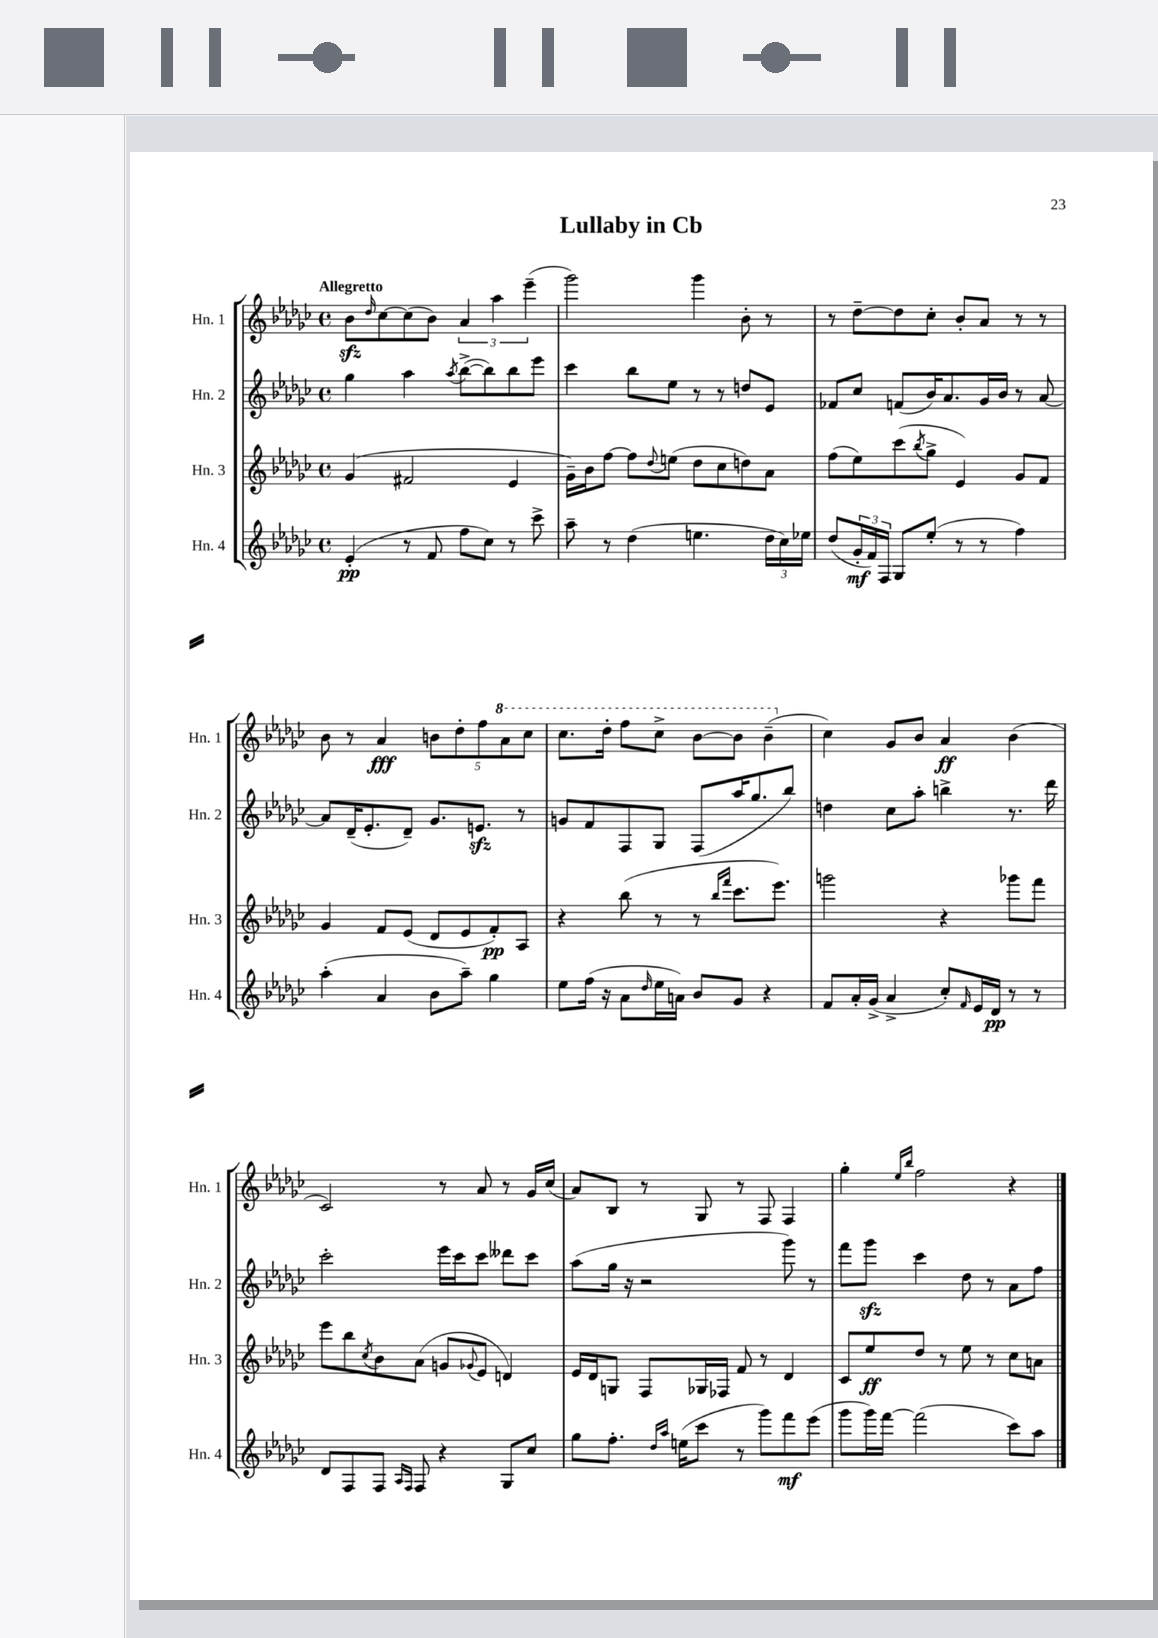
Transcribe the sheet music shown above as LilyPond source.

\header { title = "Lullaby in Cb" }
<<
\new StaffGroup <<
\new Staff = "s0" \with { instrumentName = "Hn. 1" shortInstrumentName = "Hn. 1" } {
    \clef treble \key ges \major \defaultTimeSignature \time 4/4 \tempo "Allegretto"
    bes'8\sfz \grace { des''16 } ces''8~ ces''8( bes'8) \tuplet 3/2 { aes'4 aes''4 ees'''4--( } |
    ges'''2) ges'''4 bes'8-. r8 |
    r8 des''8~-- des''8 ces''8-. bes'8-. aes'8 r8 r8 |
    bes'8 r8 aes'4\fff \tuplet 5/4 { b'8 des''8-. f''8 \ottava #1 aes''8 ces'''8 } |
    ces'''8. des'''16-. f'''8 ces'''8-> bes''8~ bes''8 bes''4--( \ottava #0 |
    ces''4) ges'8 bes'8 aes'4\ff bes'4( |
    ces'2) r8 aes'8 r8 ges'16 ces''16( |
    aes'8) bes8 r8 ges8 r8 f8 f4 |
    ges''4-. \grace { ees''16 bes''16 } f''2 r4 \bar "|." |
}
\new Staff = "s1" \with { instrumentName = "Hn. 2" shortInstrumentName = "Hn. 2" } {
    \clef treble \key ges \major \defaultTimeSignature \time 4/4
    ges''4 aes''4 \acciaccatura { aes''8 } bes''8~->( bes''8) bes''8 ees'''8 |
    ces'''4 bes''8 ees''8 r8 r8 d''8 ees'8 |
    fes'8 ces''8 f'8( bes'16) aes'8. ges'16 bes'16 r8 aes'8~ |
    aes'8 des'16--( ees'8.-. des'8--) ges'8. e'8.\sfz r8 |
    g'8 f'8 f8 ges8 f8( aes''16 ges''8. bes''8) |
    d''4 ces''8 aes''8-. b''4-> r8. des'''16 |
    ces'''2-. ees'''16 ces'''16 ces'''8 deses'''8 ces'''8 |
    aes''8( ges''16 r16 r2 ges'''8) r8 |
    f'''8 ges'''8\sfz ces'''4 des''8 r8 aes'8 f''8 \bar "|." |
}
\new Staff = "s2" \with { instrumentName = "Hn. 3" shortInstrumentName = "Hn. 3" } {
    \clef treble \key ges \major \defaultTimeSignature \time 4/4
    ges'4( fis'2 ees'4 |
    ges'16--) bes'16 f''8~ f''8 \appoggiatura { des''8 } e''8( des''8 ces''8 d''8) aes'8 |
    f''8( ees''8) ces'''8( \acciaccatura { bes''8 } ges''8-> ees'4) ges'8 f'8 |
    ges'4 f'8 ees'8( des'8 ees'8 f'8-.\pp) aes8 |
    r4 bes''8( r8 r8 \grace { bes''16 f'''16 } ces'''8. ees'''8.) |
    g'''2 r4 ges'''8 f'''8 |
    ees'''8 bes''8 \acciaccatura { ces''8 } bes'8 aes'8( g'8 \appoggiatura { ges'8 } ees'8 d'4) |
    ees'16 des'16 g8 f8 ges16 fes16 f'8 r8 des'4 |
    ces'8 ees''8\ff des''8 r8 ees''8 r8 ces''8 a'8 \bar "|." |
}
\new Staff = "s3" \with { instrumentName = "Hn. 4" shortInstrumentName = "Hn. 4" } {
    \clef treble \key ges \major \defaultTimeSignature \time 4/4
    ees'4-.\pp( r8 f'8 f''8 ces''8) r8 ces'''8-> |
    aes''8-- r8 des''4( e''4. \tuplet 3/2 { des''16 ces''16) ees''16 } |
    des''8( \tuplet 3/2 { ges'16-.\mf f'16) f16 } ges8 ees''8-.( r8 r8 f''4) |
    aes''4-.( aes'4 bes'8 aes''8--) ges''4 |
    ees''8 f''16( r16 aes'8 \grace { des''16 } ees''16 a'16) bes'8 ges'8 r4 |
    f'8 aes'16-. ges'16->( aes'4-> ces''8-.) \grace { f'16 } ees'16 des'16\pp r8 r8 |
    des'8 f8 f8 \grace { aes16 f16 } f8 r4 ges8 ces''8 |
    ges''8 f''8.-. \grace { des''16 aes''16 } e''16( ces'''8 r8 ges'''8) f'''8\mf ees'''8( |
    ges'''8 ges'''16) f'''16~ f'''2( ces'''8) aes''8 \bar "|." |
}
>>
>>
\layout { \context { \Score \remove "Bar_number_engraver" } }
